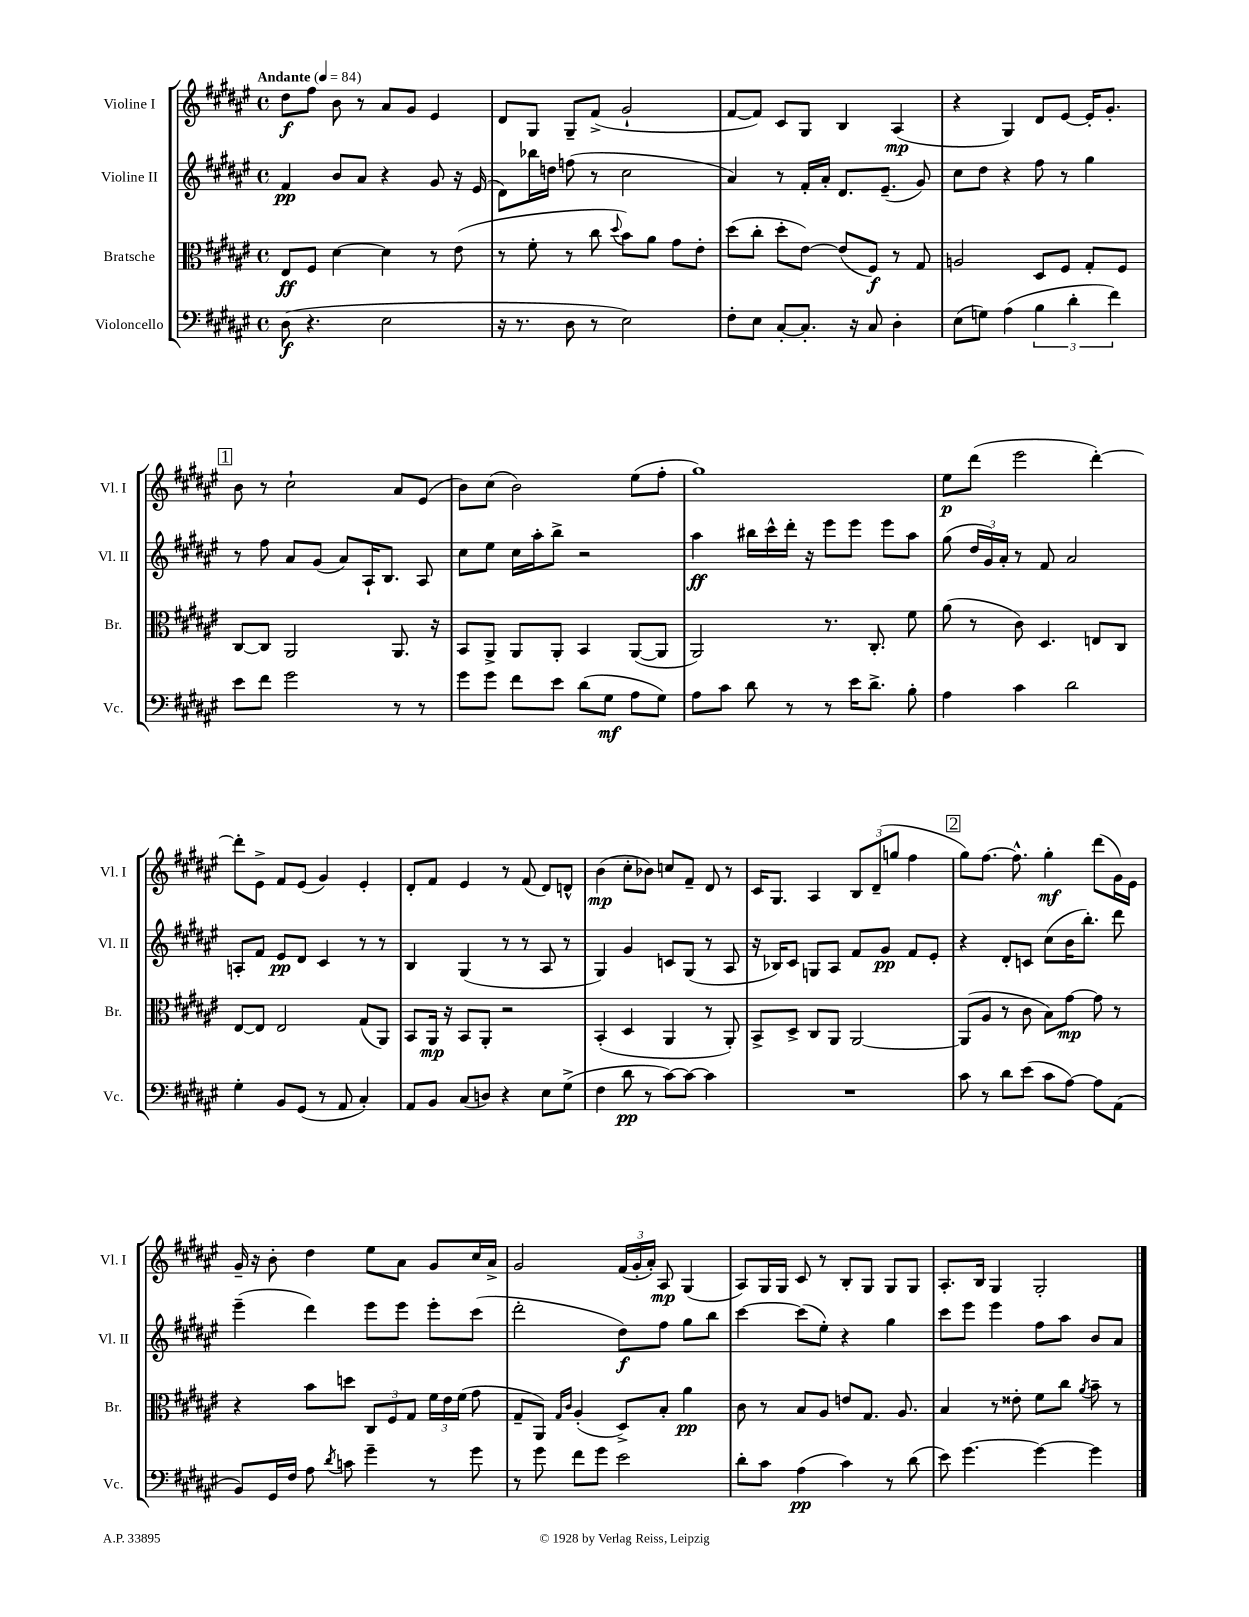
<<
\new StaffGroup <<
\new Staff = "s0" \with { instrumentName = "Violine I" shortInstrumentName = "Vl. I" } {
    \clef treble \key fis \major \defaultTimeSignature \time 4/4 \tempo "Andante" 4 = 84
    \autoBeamOff dis''8[\f fis''8] b'8 r8 ais'8[ gis'8] eis'4 |
    dis'8[ gis8] gis8[-- fis'8]->( gis'2-! |
    fis'8[~ fis'8]) cis'8[ gis8] b4 ais4\mp( |
    r4 gis4) dis'8[ eis'8]~ eis'16[-. gis'8.]-. |
    \mark \markup { \box "1" } b'8 r8 cis''2-! ais'8[ eis'8]( |
    b'8[) cis''8]( b'2) eis''8[( fis''8]-. |
    gis''1) |
    eis''8[\p dis'''8]( eis'''2 dis'''4~-.) |
    dis'''8[-. eis'8]-> fis'8[ eis'8]( gis'4) eis'4-. |
    dis'8[-. fis'8] eis'4 r8 fis'8( dis'8[) d'8]-^ |
    b'4\mp( cis''8[-. bes'8]) c''8[ fis'8]-- dis'8 r8 |
    cis'16[ gis8.] ais4 \tuplet 3/2 { b8[ dis'8--( g''8] } fis''4 |
    \mark \markup { \box "2" } gis''8[) fis''8.]~ fis''8.-^ gis''4-.\mf dis'''8[( gis'16) eis'16] |
    gis'16-- r16 b'8-. dis''4 eis''8[ ais'8] gis'8[ cis''16 ais'16]-> |
    gis'2 \tuplet 3/2 { fis'16[( gis'16-. ais'16]-.) } ais8\mp gis4( |
    ais8[) gis16 gis16] cis'8 r8 b8[-. gis8] gis8[ gis8] |
    ais8.[-. b16] gis4 gis2-. \bar "|." |
}
\new Staff = "s1" \with { instrumentName = "Violine II" shortInstrumentName = "Vl. II" } {
    \clef treble \key fis \major \defaultTimeSignature \time 4/4
    \autoBeamOff fis'4\pp b'8[ ais'8] r4 gis'8 r16 eis'16( |
    dis'8[) bes''16 d''16] f''8( r8 cis''2 |
    ais'4) r8 fis'16[-. ais'16]-. dis'8.[ eis'8.]--( gis'8) |
    cis''8[ dis''8] r4 fis''8 r8 gis''4 |
    \mark \markup { \box "1" } r8 fis''8 ais'8[ gis'8]( ais'8[) ais16-! b8.] ais8 |
    cis''8[ eis''8] cis''16[ ais''16-. b''8]-> r2 |
    ais''4\ff bis''16[ cis'''16-^ dis'''16]-. r16 eis'''8[ eis'''8] eis'''8[ ais''8] |
    gis''8( \tuplet 3/2 { dis''16[ gis'16) ais'16]-. } r8 fis'8 ais'2 |
    a8[-. fis'8] eis'8[\pp dis'8] cis'4 r8 r8 |
    b4 gis4( r8 r8 ais8 r8 |
    gis4) gis'4 c'8[ gis8]( r8 ais8 |
    r16 bes16[) cis'8] g8[ ais8] fis'8[ gis'8]\pp fis'8[ eis'8]-. |
    \mark \markup { \box "2" } r4 dis'8[-. c'8] cis''8[( b'16 b''8.]-.) dis'''8 |
    eis'''4--( dis'''4) eis'''8[ eis'''8] eis'''8[-. cis'''8]( |
    dis'''2-. dis''8[\f) fis''8] gis''8[ b''8] |
    cis'''4~ cis'''8[( eis''8]-.) r4 gis''4 |
    cis'''8[ eis'''8] eis'''4 fis''8[ ais''8] b'8[ ais'8] \bar "|." |
}
\new Staff = "s2" \with { instrumentName = "Bratsche" shortInstrumentName = "Br." } {
    \clef alto \key fis \major \defaultTimeSignature \time 4/4
    \autoBeamOff eis8[\ff fis8] dis'4~ dis'4 r8 eis'8( |
    r8 fis'8-. r8 cis''8 \appoggiatura { dis''8 } b'8[) ais'8] gis'8[ eis'8]-. |
    dis''8[( cis''8]-. dis''8[-. eis'8]~) eis'8[( fis8]\f) r8 gis8 |
    a2 dis8[ fis8] gis8[-. fis8] |
    \mark \markup { \box "1" } cis8[~ cis8] ais,2 ais,8. r16 |
    b,8[ ais,8]-> ais,8[ ais,8]-. b,4 ais,8[~( ais,8] |
    ais,2) r8. cis8.-. fis'8 |
    ais'8( r8 cis'8) dis4. e8[ cis8] |
    eis8[~ eis8] eis2 gis8[( ais,8]) |
    b,8[ ais,16]\mp r16 b,8[ ais,8]-. r2 |
    b,4-.( dis4 ais,4 r8 ais,8-.) |
    b,8[-> dis8]-> cis8[ ais,8] ais,2~ |
    \mark \markup { \box "2" } ais,8[( ais8] r8 cis'8 b8[) gis'8]~\mp gis'8 r8 |
    r4 b'8[ d''8] \tuplet 3/2 { cis8[ fis8 gis8] } \tuplet 3/2 { fis'16[ eis'16 fis'16]( } gis'8 |
    gis8[-- ais,8]) \grace { gis16[ cis'16] } ais4-.( dis8[->) b8]-. ais'4\pp |
    cis'8 r8 b8[ ais8] e'8[ gis8.] ais8. |
    b4 r8 eisis'8-. fis'8[ cis''8] \acciaccatura { ais'8 } b'8-- r8 \bar "|." |
}
\new Staff = "s3" \with { instrumentName = "Violoncello" shortInstrumentName = "Vc." } {
    \clef bass \key fis \major \defaultTimeSignature \time 4/4
    \autoBeamOff dis8\f( r4. eis2 |
    r16 r8. dis8 r8 eis2) |
    fis8[-. eis8] cis8[~-. cis8.]-. r16 cis8 dis4-. |
    eis8[( g8]) ais4( \tuplet 3/2 { b4 dis'4-. fis'4) } |
    \mark \markup { \box "1" } eis'8[ fis'8] gis'2 r8 r8 |
    gis'8[ gis'8] fis'8[ eis'8] dis'8[( gis8]\mf ais8[ gis8]) |
    ais8[ cis'8] dis'8 r8 r8 eis'16[ dis'8.]-> b8-. |
    ais4 cis'4 dis'2 |
    gis4-. b,8[ gis,8]( r8 ais,8 cis4-.) |
    ais,8[ b,8] cis8[( d8]) r4 eis8[ gis8]->( |
    fis4 dis'8\pp r8 cis'8[~) cis'8]~ cis'4 |
    R1 |
    \mark \markup { \box "2" } cis'8 r8 dis'8[ eis'8]( cis'8[ ais8]~) ais8[ ais,8]( |
    b,8[) gis,16 fis16] ais8 \acciaccatura { dis'8 } c'8 gis'4-- r8 gis'8 |
    r8 gis'8 fis'8[ gis'8] eis'2 |
    dis'8[-. cis'8] ais4\pp( cis'4) r8 dis'8( |
    eis'8) gis'4.~ gis'4~ gis'4 \bar "|." |
}
>>
>>
\layout { \context { \Score \remove "Bar_number_engraver" } }
